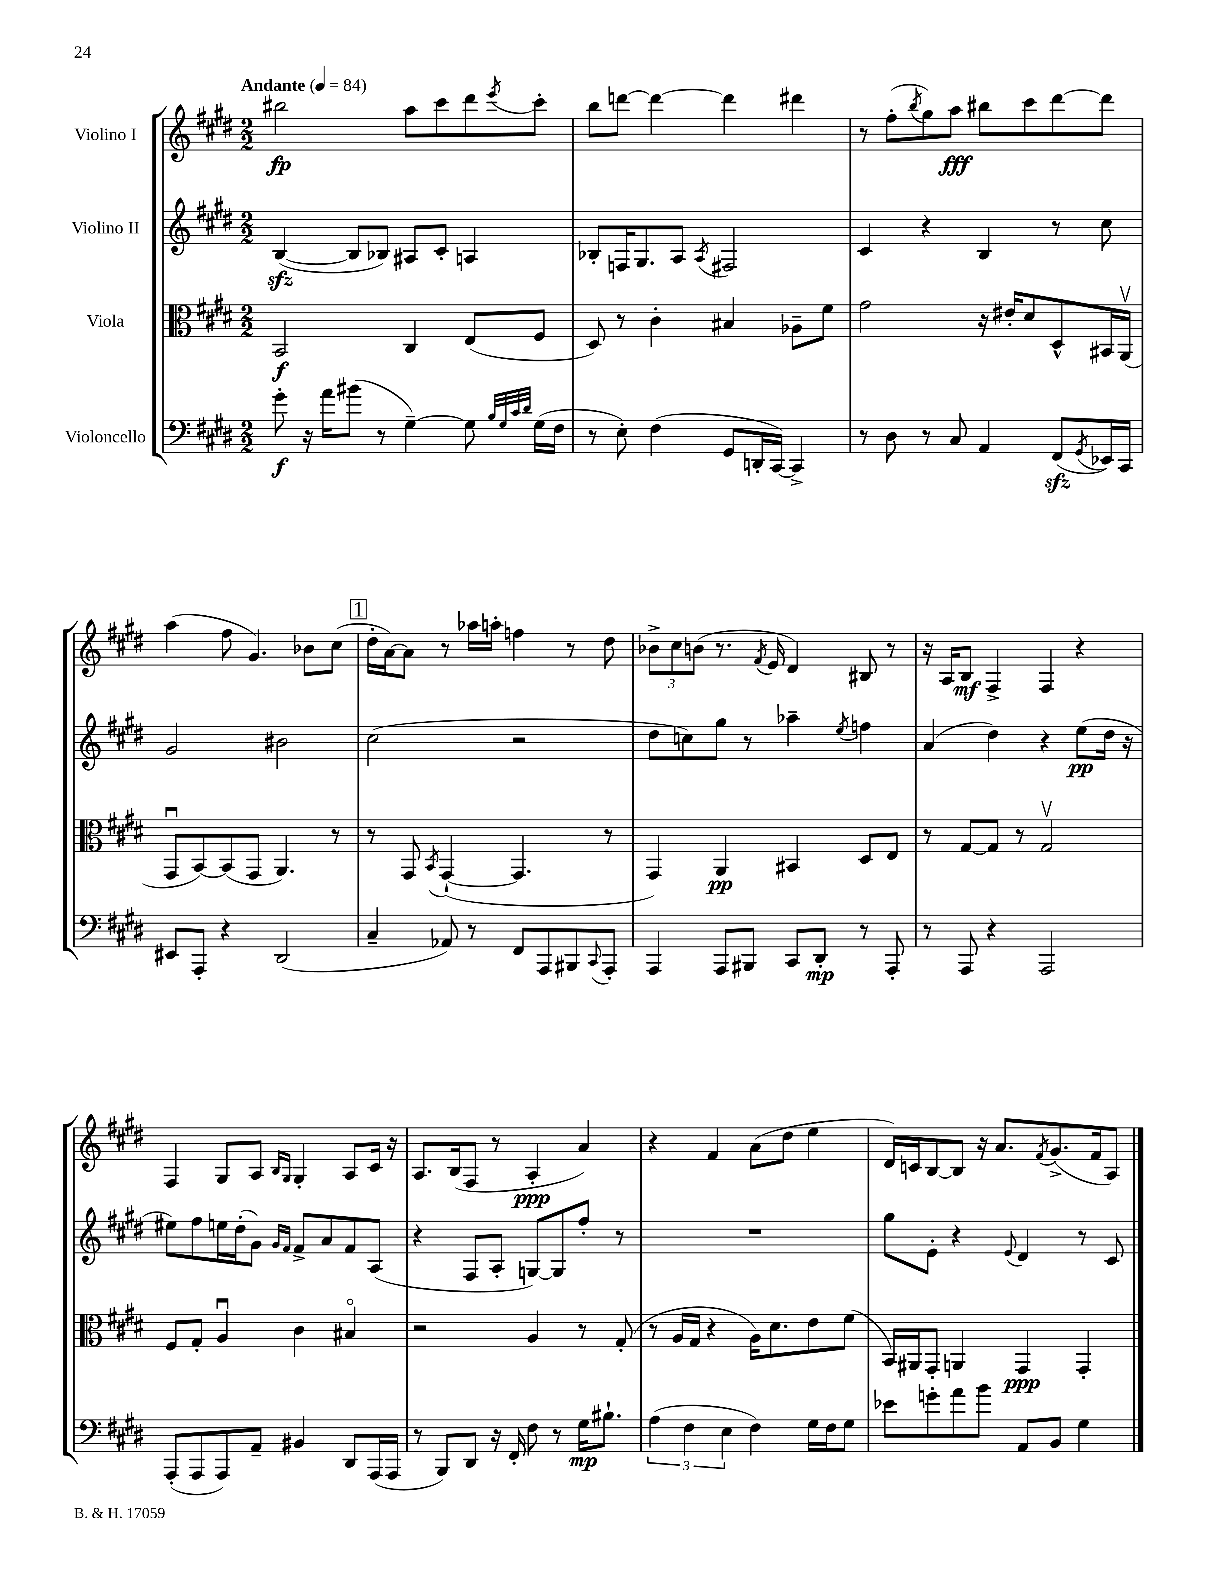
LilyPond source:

<<
\new StaffGroup <<
\new Staff = "s0" \with { instrumentName = "Violino I" } {
    \clef treble \key e \major \numericTimeSignature \time 2/2 \tempo "Andante" 4 = 84
    bis''2\fp a''8 cis'''8 dis'''8 \acciaccatura { e'''8 } cis'''8-. |
    b''8 d'''8~ d'''4~ d'''4 dis'''4 |
    r8 fis''8-.( \acciaccatura { b''8 } gis''8) a''8\fff bis''8 cis'''8 dis'''8~ dis'''8 |
    a''4( fis''8 gis'4.) bes'8 cis''8( |
    \mark \markup { \box "1" } dis''16-. a'16~) a'8 r8 aes''16 a''16-. f''4 r8 dis''8 |
    \tuplet 3/2 { bes'8-> cis''8 b'8( } r8. \acciaccatura { fis'8 } e'16 dis'4) bis8 r8 |
    r16 a16 b8\mf fis4-> fis4 r4 |
    fis4 gis8 a8 \grace { b16 gis16 } gis4-. a8 cis'16 r16 |
    a8. b16( fis8 r8 a4-.\ppp a'4) |
    r4 fis'4 a'8( dis''8 e''4 |
    dis'16) c'16 b8~ b8 r16 a'8. \acciaccatura { fis'8 } gis'8.->( fis'16 a8) \bar "|." |
}
\new Staff = "s1" \with { instrumentName = "Violino II" } {
    \clef treble \key e \major \numericTimeSignature \time 2/2
    b4~\sfz( b8 bes8) ais8 cis'8-. a4 |
    bes8-. f16 gis8. a8 \acciaccatura { a8 } fis2 |
    cis'4 r4 b4 r8 cis''8 |
    gis'2 bis'2 |
    \mark \markup { \box "1" } cis''2( r2 |
    dis''8 c''8) gis''8 r8 aes''4-- \acciaccatura { e''8 } f''4 |
    a'4( dis''4) r4 e''8\pp( dis''16 r16 |
    eis''8) fis''8 e''16 dis''16-.( gis'8) \grace { gis'16 fis'16 } fis'8-> a'8 fis'8 a8( |
    r4 fis8 a8-. g8~) g8 fis''8-. r8 |
    R1 |
    gis''8 e'8-. r4 \appoggiatura { e'8 } dis'4 r8 cis'8 \bar "|." |
}
\new Staff = "s2" \with { instrumentName = "Viola" } {
    \clef alto \key e \major \numericTimeSignature \time 2/2
    b,2\f cis4 e8( fis8 |
    dis8) r8 cis'4-. bis4 aes8-- fis'8 |
    gis'2 r16 eis'16-. dis'8 dis8-^ bis,16 a,16\upbow( |
    gis,8\downbow b,8~) b,8( gis,8 a,4.) r8 |
    \mark \markup { \box "1" } r8 gis,8 \acciaccatura { b,8 } gis,4~-!( gis,4. r8 |
    gis,4) a,4\pp bis,4 dis8 e8 |
    r8 gis8~ gis8 r8 gis2\upbow |
    fis8 gis8-. a4\downbow cis'4 bis4\flageolet |
    r2 a4 r8 gis8-.( |
    r8 a16 gis16 r4 a16) dis'8. e'8 fis'8( |
    b,16) ais,16 gis,8-. a,4 gis,4\ppp gis,4-. \bar "|." |
}
\new Staff = "s3" \with { instrumentName = "Violoncello" } {
    \clef bass \key e \major \numericTimeSignature \time 2/2
    gis'8-.\f r16 a'16 bis'8( r8 gis4~--) gis8 \grace { b32 gis32 cis'32 dis'32 } gis16( fis16 |
    r8 e8-.) fis4( gis,8 d,16-. cis,16~) cis,4-> |
    r8 dis8 r8 cis8 a,4 fis,8\sfz( \acciaccatura { gis,8 } ees,16) cis,16 |
    eis,8 a,,8-. r4 dis,2( |
    \mark \markup { \box "1" } cis4-- aes,8) r8 fis,8 a,,8 bis,,8 \appoggiatura { cis,8 } a,,8-. |
    a,,4 a,,8 bis,,8 cis,8 dis,8-.\mp r8 a,,8-. |
    r8 a,,8 r4 a,,2 |
    a,,8-.( a,,8 a,,8) a,8-- bis,4 dis,8 a,,16( a,,16 |
    r8 b,,8) dis,8 r16 fis,16-. fis8 r8 gis16\mp bis8.-! |
    \tuplet 3/2 { a4( fis4 e4 } fis4) gis16 fis16 gis8 |
    ees'8 g'8-. a'8 b'8 a,8 b,8 gis4 \bar "|." |
}
>>
>>
\layout { \context { \Score \remove "Bar_number_engraver" } }
